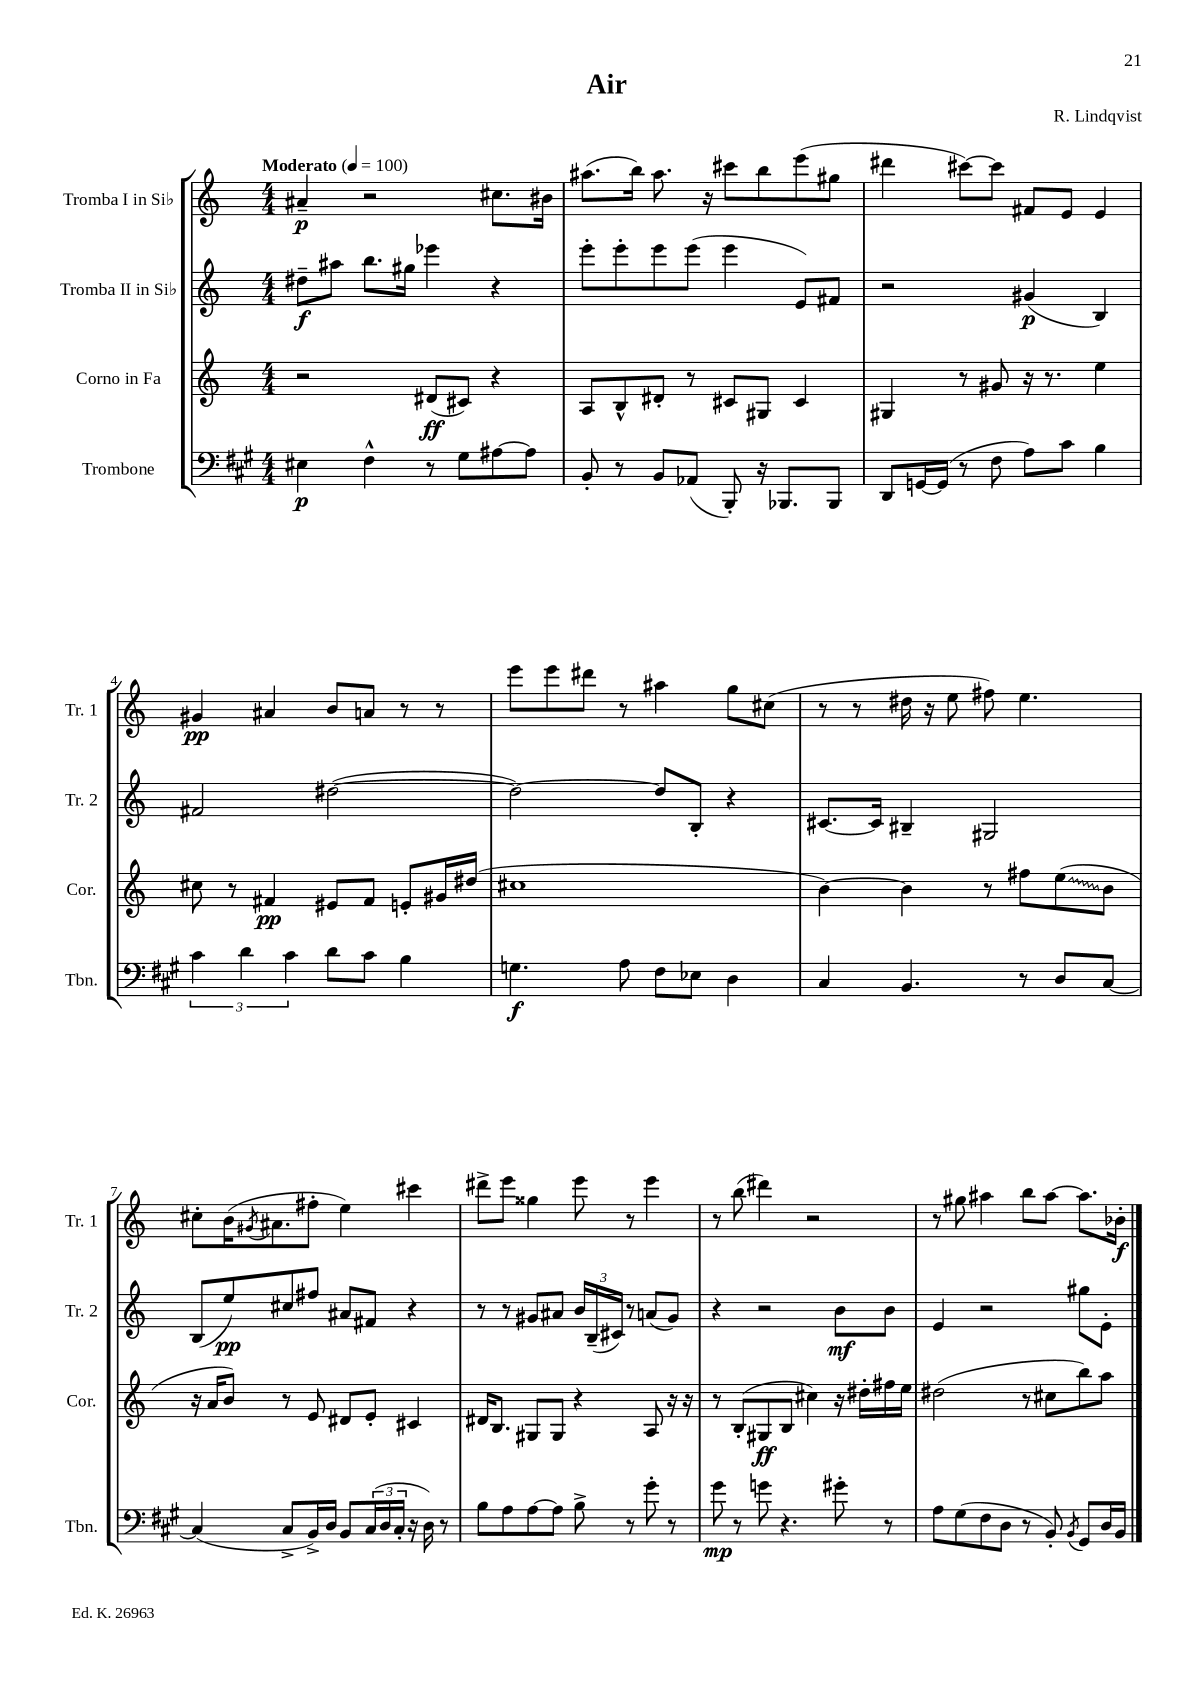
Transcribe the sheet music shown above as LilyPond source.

\header { title = "Air" composer = "R. Lindqvist" }
<<
\new StaffGroup <<
\new Staff = "s0" \with { instrumentName = "Tromba I in Sib" shortInstrumentName = "Tr. 1" } {
    \clef treble \key c \major \numericTimeSignature \time 4/4 \tempo "Moderato" 4 = 100
    ais'4--\p r2 cis''8. bis'16 |
    ais''8.( b''16) ais''8. r16 cis'''8 b''8 e'''8( gis''8 |
    dis'''4 cis'''8~) cis'''8 fis'8 e'8 e'4 |
    gis'4\pp ais'4 b'8 a'8 r8 r8 |
    e'''8 e'''8 dis'''8 r8 ais''4 g''8 cis''8( |
    r8 r8 dis''16 r16 e''8 fis''8) e''4. |
    cis''8-. b'16( \acciaccatura { gis'8 } ais'8. fis''8-. e''4) cis'''4 |
    dis'''8-> e'''8 gisis''4 e'''8 r8 e'''4 |
    r8 b''8( dis'''4) r2 |
    r8 gis''8 ais''4 b''8 ais''8~ ais''8. bes'16-.\f \bar "|." |
}
\new Staff = "s1" \with { instrumentName = "Tromba II in Sib" shortInstrumentName = "Tr. 2" } {
    \clef treble \key c \major \numericTimeSignature \time 4/4
    dis''8--\f ais''8 b''8. gis''16 ees'''4 r4 |
    e'''8-. e'''8-. e'''8 e'''8( e'''4 e'8) fis'8 |
    r2 gis'4\p( b4) |
    fis'2 dis''2~( |
    dis''2~) dis''8 b8-. r4 |
    cis'8.~ cis'16 bis4-- gis2 |
    b8( e''8\pp) cis''8 fis''8 ais'8 fis'8 r4 |
    r8 r8 gis'8 ais'8 \tuplet 3/2 { b'16 b16--( cis'16) } r8 a'8( gis'8) |
    r4 r2 b'8\mf b'8 |
    e'4 r2 gis''8 e'8-. \bar "|." |
}
\new Staff = "s2" \with { instrumentName = "Corno in Fa" shortInstrumentName = "Cor." } {
    \clef treble \key c \major \numericTimeSignature \time 4/4
    r2 dis'8\ff( cis'8) r4 |
    a8 b8-^ dis'8-. r8 cis'8 gis8 cis'4 |
    gis4 r8 gis'8 r16 r8. e''4 |
    cis''8 r8 fis'4\pp eis'8 fis'8 e'8-. gis'16 dis''16( |
    cis''1 |
    b'4~) b'4 r8 fis''8 \once \override Glissando.style = #'zigzag e''8\glissando( b'8 |
    r16 a'16 b'8) r8 e'8 dis'8 e'8-. cis'4 |
    dis'16 b8. gis8 gis8 r4 a8 r16 r16 |
    r8 b8-.( gis8\ff b8 cis''4) r16 dis''16-. fis''16 e''16 |
    dis''2( r8 cis''8 b''8) a''8 \bar "|." |
}
\new Staff = "s3" \with { instrumentName = "Trombone" shortInstrumentName = "Tbn." } {
    \clef bass \key a \major \numericTimeSignature \time 4/4
    eis4\p fis4-^ r8 gis8 ais8~ ais8 |
    b,8-. r8 b,8 aes,8( b,,8-.) r16 bes,,8. bes,,8 |
    d,8 g,16~ g,16( r8 fis8 a8) cis'8 b4 |
    \tuplet 3/2 { cis'4 d'4 cis'4 } d'8 cis'8 b4 |
    g4.\f a8 fis8 ees8 d4 |
    cis4 b,4. r8 d8 cis8~ |
    cis4( cis8-> b,16->) d16 b,8 \tuplet 3/2 { cis16( d16 cis16-. } r16 d16) r8 |
    b8 a8 a8~ a8 b8-> r8 gis'8-. r8 |
    gis'8\mp r8 g'8 r4. gis'8-. r8 |
    a8 gis8( fis8 d8 r8 b,8-.) \acciaccatura { b,8 } gis,8 d16 b,16 \bar "|." |
}
>>
>>
